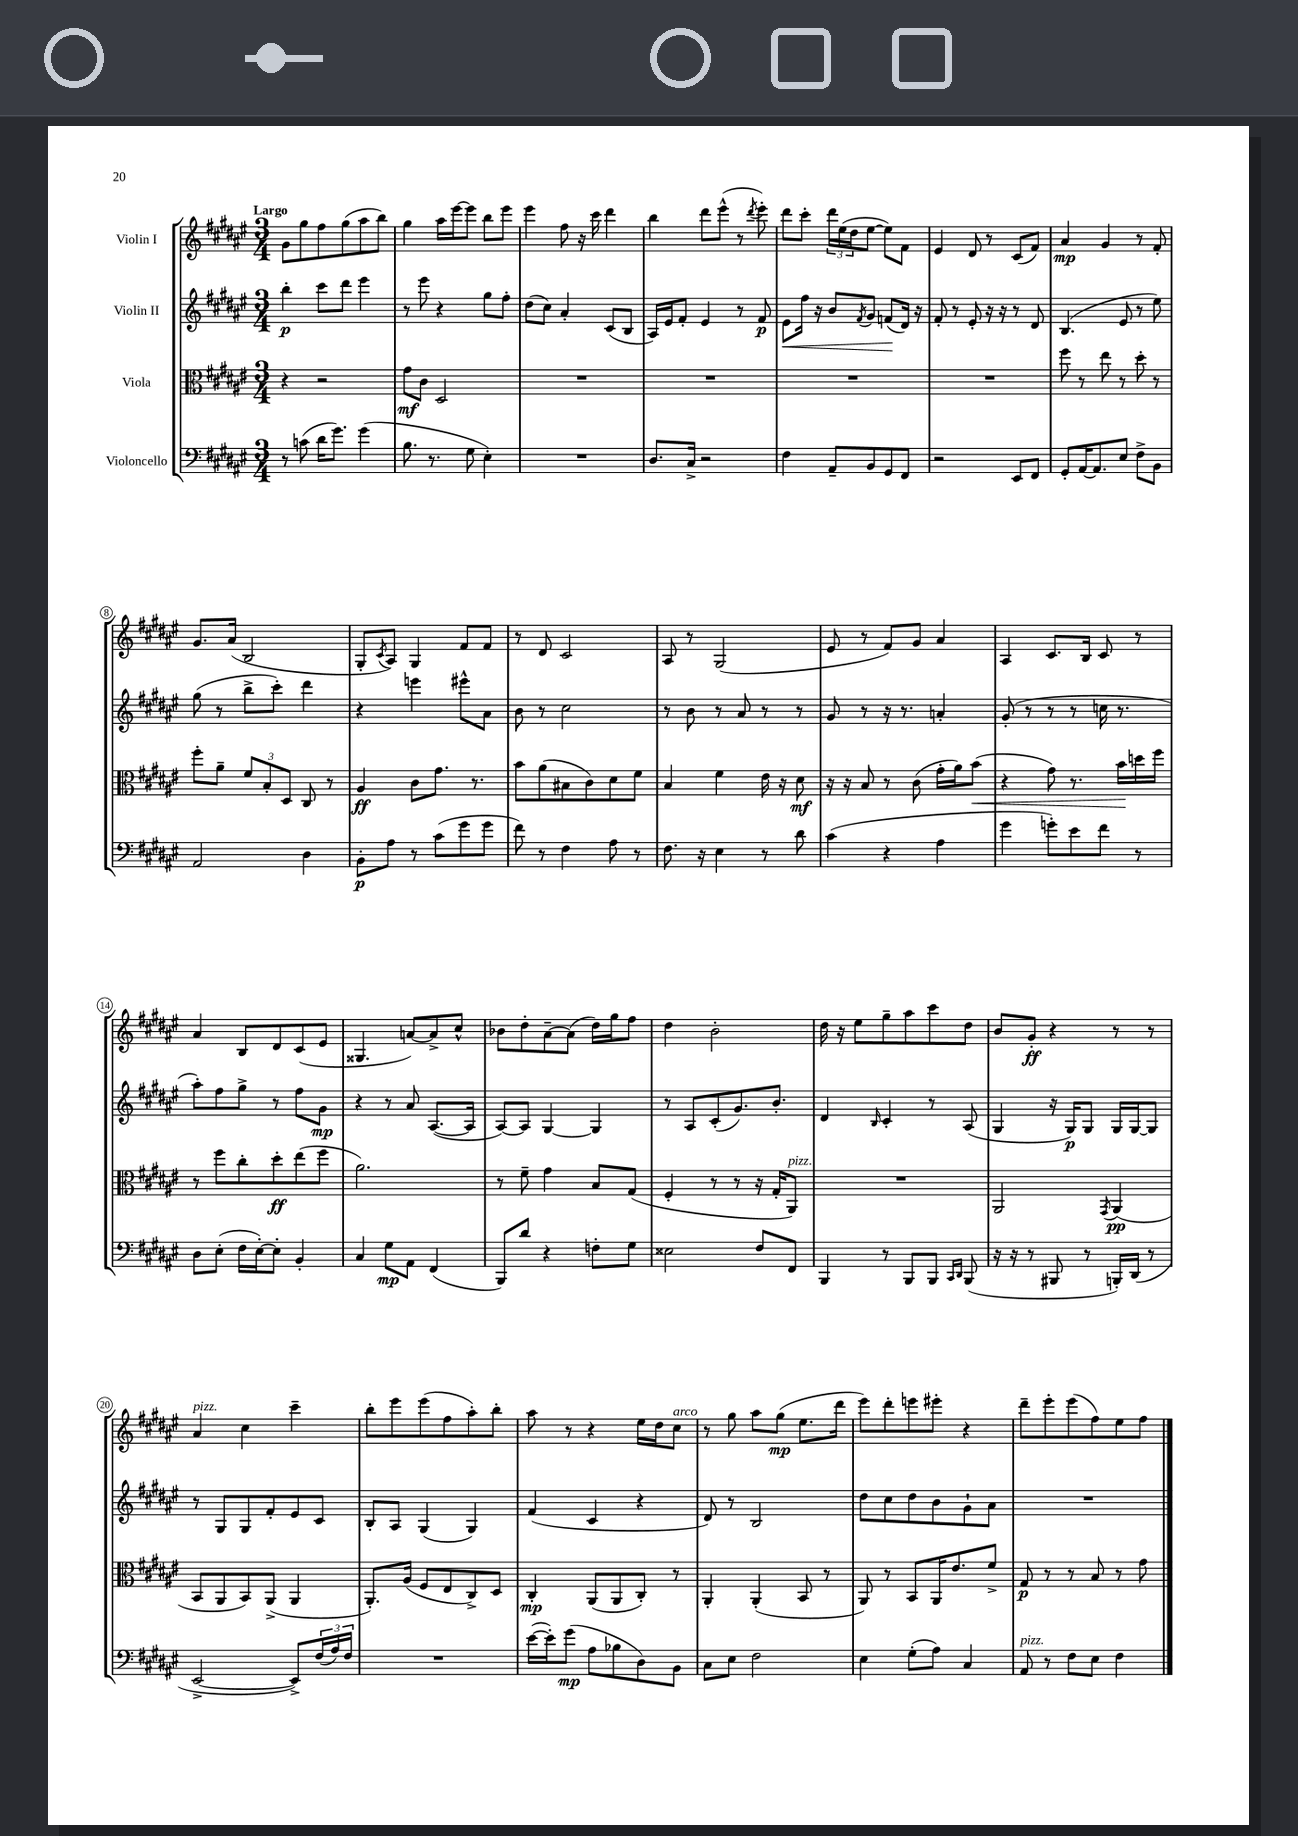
<<
\new StaffGroup <<
\new Staff = "s0" \with { instrumentName = "Violin I" } {
    \clef treble \key fis \major \numericTimeSignature \time 3/4 \tempo "Largo"
    gis'8 gis''8 fis''8 gis''8( ais''8 b''8) |
    gis''4 ais''16 eis'''16~ eis'''8 b''8 eis'''8 |
    eis'''4 fis''8 r16 cis'''16 dis'''4 |
    b''4 dis'''8 eis'''8-^( r8 \acciaccatura { dis'''8 } eis'''8-.) |
    dis'''8 cis'''8-. \tuplet 3/2 { dis'''16 eis''16( dis''16 } eis''8~ eis''8) fis'8 |
    eis'4 dis'8 r8 cis'8( fis'8) |
    ais'4\mp gis'4 r8 fis'8-. |
    gis'8. ais'16( b2 |
    gis8-. \acciaccatura { cis'8 } ais8) gis4 fis'8 fis'8 |
    r8 dis'8 cis'2 |
    ais8 r8 gis2( |
    eis'8 r8 fis'8) gis'8 ais'4 |
    ais4 cis'8. b16 cis'8 r8 |
    ais'4 b8 dis'8 cis'8( eis'8 |
    gisis4. a'8~) a'8-> cis''8-^ |
    bes'8 dis''8-. ais'8~-- ais'8( dis''16) gis''16 fis''8 |
    dis''4 b'2-. |
    dis''16 r16 eis''8 gis''8-- ais''8 cis'''8 dis''8 |
    b'8 gis'8-.\ff r4 r8 r8 |
    ais'4^\markup { \italic "pizz." } cis''4 cis'''4-- |
    b''8-. eis'''8 eis'''8( fis''8 ais''8-.) b''8-. |
    ais''8 r8 r4 eis''16 dis''16 cis''8^\markup { \italic "arco" } |
    r8 gis''8 ais''8 gis''8\mp( eis''8. dis'''16 |
    eis'''8) dis'''8-. e'''8 eis'''8-. r4 |
    dis'''8-- eis'''8-. eis'''8( fis''8) eis''8 fis''8 \bar "|." |
}
\new Staff = "s1" \with { instrumentName = "Violin II" } {
    \clef treble \key fis \major \numericTimeSignature \time 3/4
    b''4-.\p cis'''8 dis'''8 eis'''4 |
    r8 eis'''8 r4 gis''8 fis''8-. |
    dis''8( cis''8) ais'4-. cis'8( b8 |
    ais16) eis'16 fis'8-. eis'4 r8 fis'8\p |
    eis'8\< fis''16 r16 b'8 \acciaccatura { fis'8 } gis'8 f'8\!( dis'16) r16 |
    fis'8-. r8 eis'8-. r16 r16 r8 dis'8 |
    b4.( eis'8 r8 eis''8) |
    gis''8( r8 b''8-> cis'''8-.) dis'''4 |
    r4 e'''4 eis'''8-^ ais'8 |
    b'8 r8 cis''2 |
    r8 b'8 r8 ais'8 r8 r8 |
    gis'8 r8 r16 r8. a'4-. |
    gis'8-.( r8 r8 r8 c''16 r8. |
    ais''8-.) fis''8 gis''8-> r8 fis''8 gis'8\mp |
    r4 r8 ais'8 ais8.~( ais16 |
    ais8~) ais8 gis4~ gis4 |
    r8 ais8 cis'8-.( gis'8.) b'8.-. |
    dis'4 \grace { b16 } cis'4-. r8 ais8( |
    gis4 r16 gis16\p) gis8 gis16 gis16~ gis8 |
    r8 gis8 gis8 fis'8-. eis'8 cis'8 |
    b8-. ais8 gis4( gis4) |
    fis'4( cis'4 r4 |
    dis'8) r8 b2 |
    dis''8 cis''8 dis''8 b'8 gis'8-! ais'8 |
    R2. \bar "|." |
}
\new Staff = "s2" \with { instrumentName = "Viola" } {
    \clef alto \key fis \major \numericTimeSignature \time 3/4
    r4 r2 |
    gis'8\mf cis'8 dis2 |
    R2. |
    R2. |
    R2. |
    R2. |
    fis''8 r8 eis''8 r8 dis''8-. r8 |
    fis''8-. ais'8-- \tuplet 3/2 { fis'8 b8-. dis8 } cis8 r8 |
    ais4\ff cis'8 gis'8. r8. |
    b'8 ais'8( bis8 cis'8) dis'8 fis'8 |
    b4 fis'4 eis'16 r16 dis'8\mf |
    r16 r16 b8 r8 cis'8( gis'16-. ais'16) b'8\<( |
    r4 gis'8) r8. b'16\! d''16 fis''16 |
    r8 fis''8 cis''8-. dis''8-.\ff eis''8( fis''8 |
    ais'2.) |
    r8 fis'8-- gis'4 b8 gis8( |
    fis4-. r8 r8 r16 gis16-. ais,8^\markup { \italic "pizz." }) |
    R2. |
    ais,2 \acciaccatura { gis,8 } ais,4\pp( |
    b,8 ais,8 b,8) ais,8->( ais,4 |
    ais,8.-.) ais16( fis8 eis8 cis8->) dis8 |
    cis4-.\mp ais,8( ais,8 cis8-.) r8 |
    ais,4-. ais,4-.( b,8 r8 |
    ais,8) r8 b,8 ais,16 eis'8. fis'8-> |
    gis8\p r8 r8 b8 r8 gis'8 \bar "|." |
}
\new Staff = "s3" \with { instrumentName = "Violoncello" } {
    \clef bass \key fis \major \numericTimeSignature \time 3/4
    r8 c'8( dis'16 gis'8.) gis'4( |
    b8. r8. gis8 eis4-.) |
    R2. |
    dis8. cis16-> r2 |
    fis4 ais,8-- b,8 gis,8 fis,8 |
    r2 eis,8 fis,8 |
    gis,8-. ais,16~ ais,8. eis8 fis8-> b,8 |
    ais,2 dis4 |
    b,8-.\p ais8 r8 cis'8( gis'8 gis'8 |
    fis'8) r8 fis4 ais8 r8 |
    fis8. r16 eis4 r8 dis'8 |
    cis'4( r4 ais4 |
    gis'4 g'8-.) eis'8 fis'8 r8 |
    dis8 eis8-.( fis16 eis16~-.) eis8-. b,4-. |
    cis4 gis8\mp ais,8 fis,4( |
    b,,8) dis'8 r4 f8-. gis8 |
    eisis2 fis8 fis,8 |
    b,,4 r8 b,,8 b,,8 \grace { cis,16 dis,16 } b,,8( |
    r16 r16 r8 bis,,8 r8 b,,16-.) dis,16( r8 |
    eis,2~-> eis,8->) \tuplet 3/2 { fis16( ais16) fis16 } |
    R2. |
    eis'16~( eis'16-.) gis'8\mp( ais8 bes8 dis8) b,8 |
    cis8 eis8 fis2 |
    eis4 gis8-.( ais8) cis4 |
    ais,8^\markup { \italic "pizz." } r8 fis8 eis8 fis4 \bar "|." |
}
>>
>>
\layout { \context { \Score \override BarNumber.stencil = #(make-stencil-circler 0.1 0.3 ly:text-interface::print) } }
